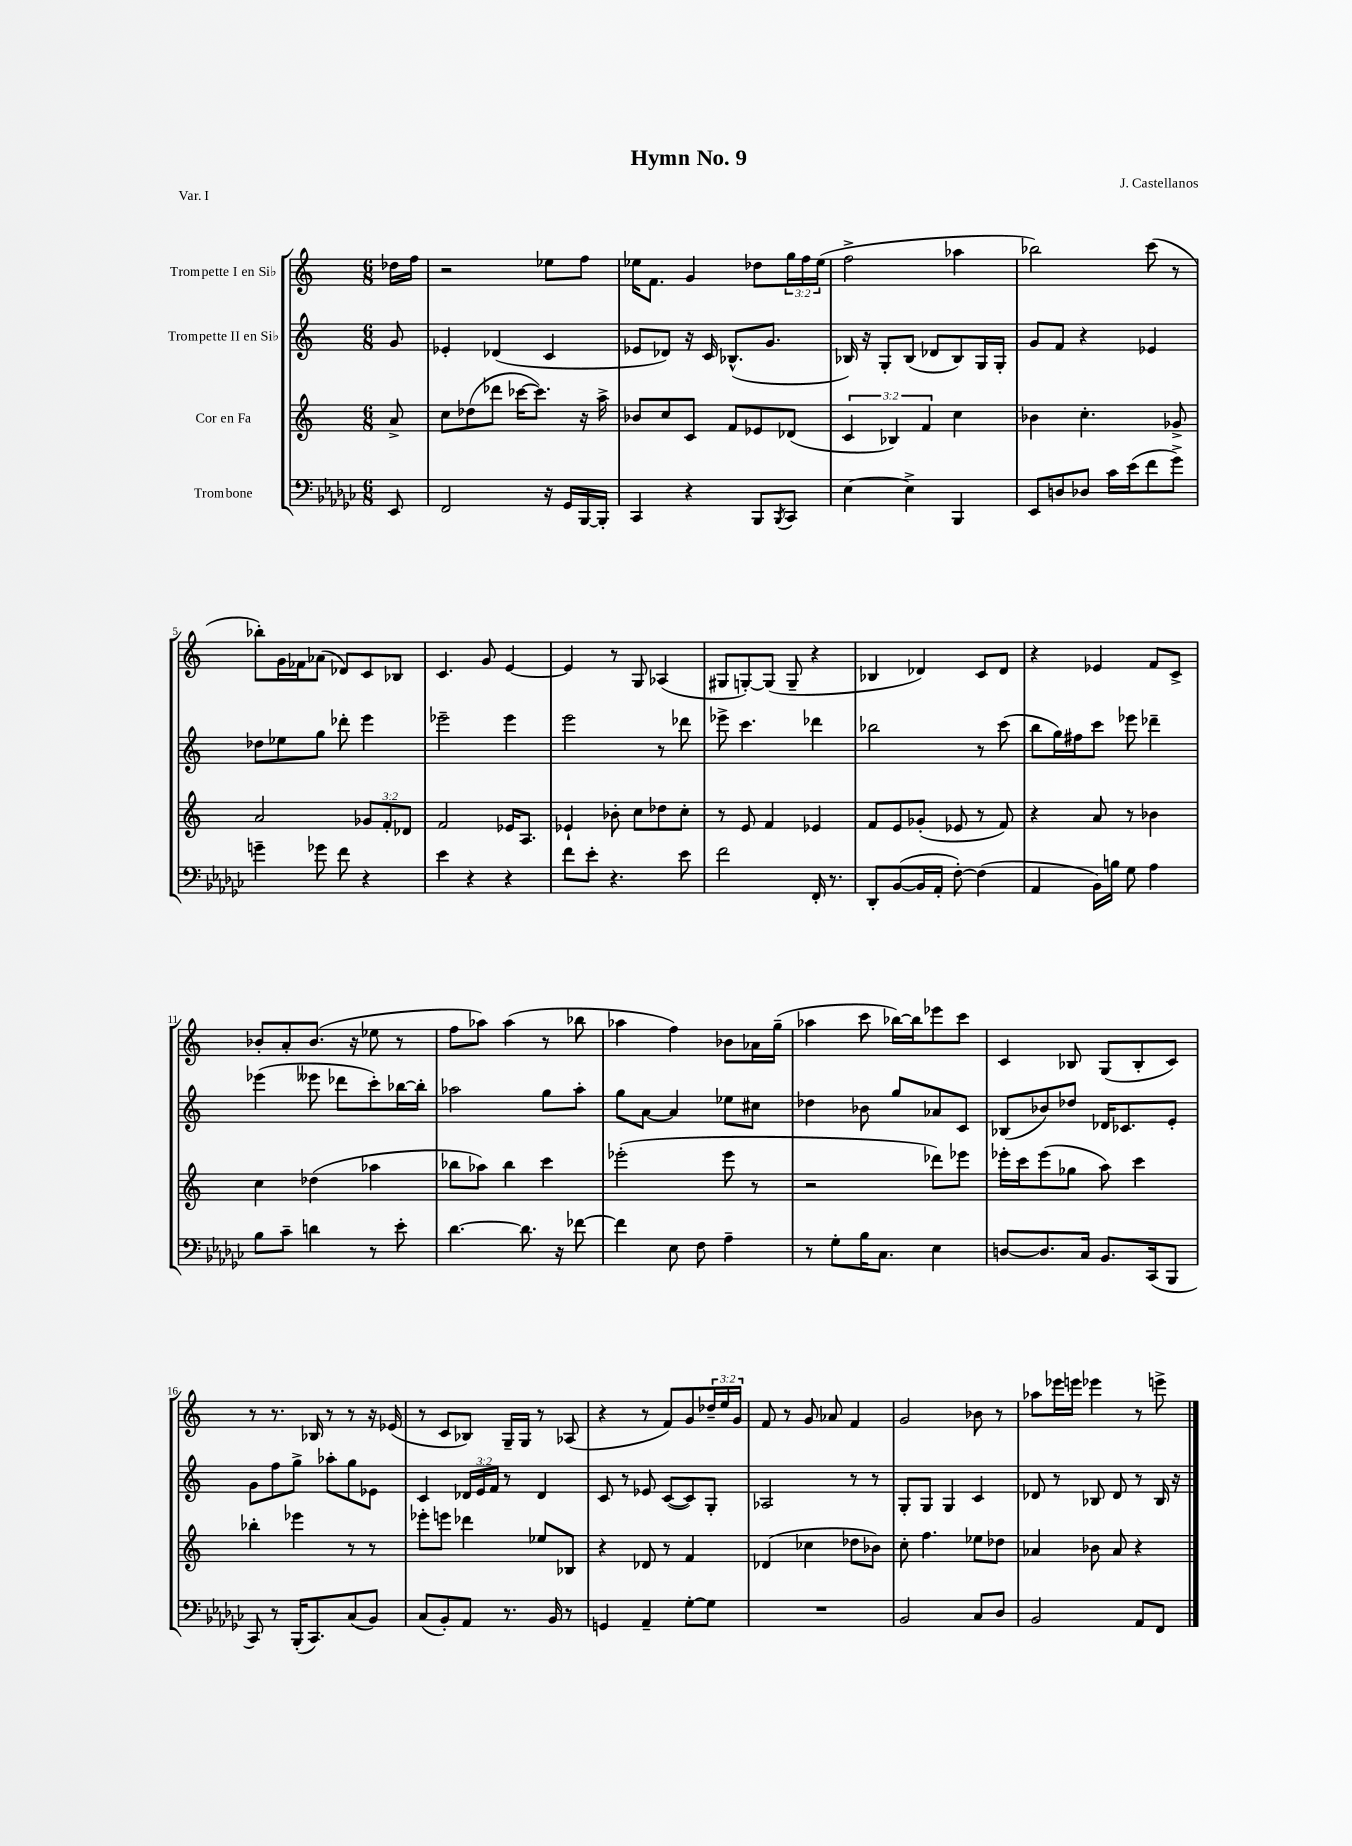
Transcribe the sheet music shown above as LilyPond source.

\header { title = "Hymn No. 9" composer = "J. Castellanos" piece = "Var. I" }
<<
\new StaffGroup <<
\new Staff = "s0" \with { instrumentName = "Trompette I en Sib" } {
    \clef treble \key c \major \numericTimeSignature \time 6/8 \override Staff.TupletNumber.text = #tuplet-number::calc-fraction-text \partial 8
    des''16 f''16 |
    r2 ees''8 f''8 |
    ees''16 f'8. g'4 des''8 \tuplet 3/2 { g''16 f''16 ees''16( } |
    f''2-> aes''4 |
    bes''2) c'''8( r8 |
    bes''8-.) g'16 fes'16 aes'8( des'8) c'8 bes8 |
    c'4. g'8 e'4~ |
    e'4 r8 g8 aes4( |
    gis8 g8~-.) g8( g8-- r4 |
    bes4 des'4) c'8 des'8 |
    r4 ees'4 f'8 c'8-> |
    bes'8-. a'8-. bes'8.( r16 ees''8 r8 |
    f''8 aes''8) aes''4( r8 bes''8 |
    aes''4 f''4) bes'8 aes'16 g''16--( |
    aes''4 c'''8 bes''16~) bes''16 ees'''8 c'''8 |
    c'4 bes8 g8( bes8-. c'8) |
    r8 r8. bes16 r8 r8 r16 ees'16( |
    r8 c'8 bes8) g16-- g16 r8 aes8( |
    r4 r8 f'8) g'8 \tuplet 3/2 { des''16-- e''16 g'16 } |
    f'8 r8 g'8 aes'8 f'4 |
    g'2 bes'8 r8 |
    aes''8 ees'''16 e'''16 ees'''4 r8 e'''8-> \bar "|." |
}
\new Staff = "s1" \with { instrumentName = "Trompette II en Sib" } {
    \clef treble \key c \major \numericTimeSignature \time 6/8 \override Staff.TupletNumber.text = #tuplet-number::calc-fraction-text \partial 8
    g'8 |
    ees'4-. des'4( c'4 |
    ees'8 des'8) r16 c'16 bes8.-^( g'8. |
    bes16) r16 g8-. bes8( des'8 bes8) g16 g16-. |
    g'8 f'8 r4 ees'4 |
    des''8 ees''8 g''8 des'''8-. e'''4 |
    ees'''2-- ees'''4 |
    e'''2 r8 des'''8 |
    ees'''8-> c'''4. des'''4 |
    bes''2 r8 c'''8( |
    b''8 g''16) fis''16 c'''8 ees'''8 des'''4-- |
    ees'''4( eeses'''8 des'''8 c'''8-.) bes''16~ bes''16-. |
    aes''2 g''8 aes''8-. |
    g''8 a'8~ a'4 ees''8 cis''8 |
    des''4 bes'8 g''8 aes'8 c'8 |
    bes8( bes'8) des''8 des'16 ces'8. e'8-. |
    g'8 f''8 g''8-> aes''8-. g''8 ees'8 |
    c'4 \tuplet 3/2 { des'16 e'16 f'16 } r8 des'4 |
    c'8 r8 ees'8 c'8~( c'8) g8-. |
    aes2 r8 r8 |
    g8-. g8 g4 c'4 |
    des'8 r8 bes8 des'8 r8 bes16 r16 \bar "|." |
}
\new Staff = "s2" \with { instrumentName = "Cor en Fa" } {
    \clef treble \key c \major \numericTimeSignature \time 6/8 \override Staff.TupletNumber.text = #tuplet-number::calc-fraction-text \partial 8
    a'8-> |
    c''8 des''8( des'''8 ces'''16~ ces'''8.) r16 a''16-> |
    bes'8 c''8 c'8 f'8 ees'8 des'8( |
    \tuplet 3/2 { c'4 bes4) f'4 } c''4 |
    bes'4 c''4.-. ges'8-> |
    a'2 \tuplet 3/2 { ges'8 f'8-. des'8 } |
    f'2 ees'16 a8. |
    ees'4-! bes'8-. c''8 des''8 c''8-. |
    r8 e'8 f'4 ees'4 |
    f'8 e'8 ges'8-.( ees'8 r8 f'8) |
    r4 a'8 r8 bes'4 |
    c''4 des''4( aes''4 |
    bes''8 aes''8) bes''4 c'''4 |
    ees'''2-.( ees'''8 r8 |
    r2 des'''8) ees'''8 |
    ees'''16-. c'''16 ees'''8( ges''8 a''8) c'''4 |
    bes''4-. ees'''4 r8 r8 |
    ees'''8-. e'''8 des'''4 ees''8 bes8 |
    r4 des'8 r8 f'4 |
    des'4( ces''4 des''8 bes'8) |
    c''8-. f''4. ees''8 des''8 |
    aes'4 bes'8 aes'8 r4 \bar "|." |
}
\new Staff = "s3" \with { instrumentName = "Trombone" } {
    \clef bass \key ges \major \numericTimeSignature \time 6/8 \partial 8
    ees,8 |
    f,2 r16 ges,16 bes,,16~ bes,,16-. |
    ces,4 r4 bes,,8 \acciaccatura { bes,,8 } ces,8 |
    ees4~ ees4-> bes,,4 |
    ees,8 d8 des8 ces'16 ees'16( f'8 ges'8->) |
    g'4-- ges'8 f'8 r4 |
    ees'4 r4 r4 |
    f'8 ees'8-. r4. ees'8 |
    f'2 f,16-. r8. |
    des,8-. bes,8~( bes,16 aes,16-. f8~-.) f4( |
    aes,4 bes,16) b16 ges8 aes4 |
    bes8 ces'8-- d'4 r8 ees'8-. |
    des'4.~ des'8. r16 fes'8~ |
    fes'4 ees8 f8 aes4-- |
    r8 ges8-. bes16 ces8. ees4 |
    d8~ d8. ces16 bes,8. ces,16( bes,,8 |
    ces,8) r8 bes,,16-.( ces,8.) ces8( bes,8) |
    ces8( bes,8-.) aes,8 r8. bes,16 r8 |
    g,4 aes,4-- ges8~-. ges8 |
    R2. |
    bes,2 ces8 des8 |
    bes,2 aes,8 f,8 \bar "|." |
}
>>
>>
